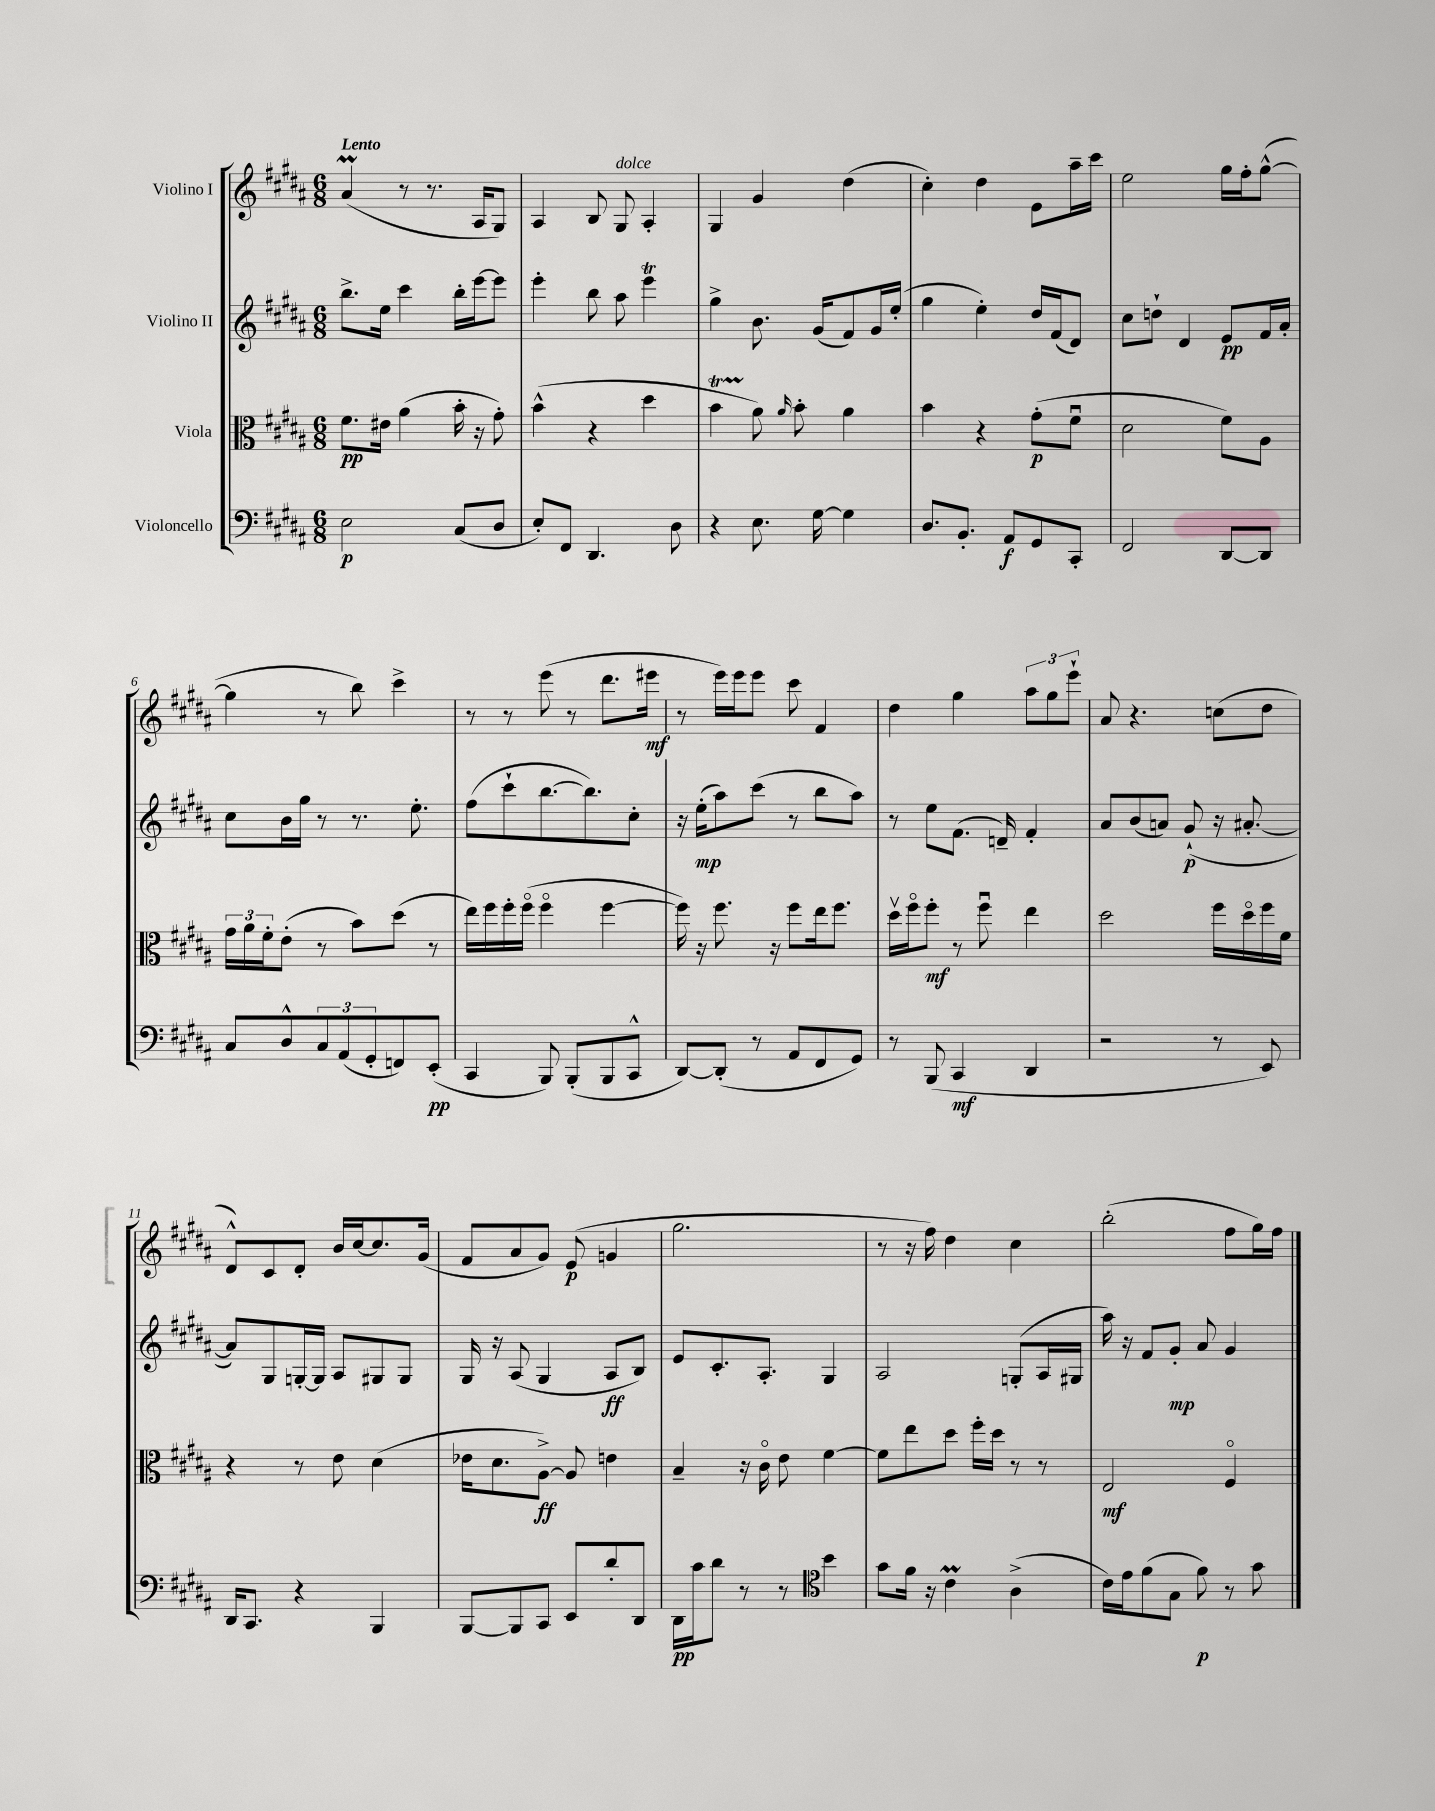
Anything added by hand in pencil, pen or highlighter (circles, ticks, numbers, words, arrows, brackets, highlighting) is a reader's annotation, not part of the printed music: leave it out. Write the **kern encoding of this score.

**kern	**kern	**kern	**kern
*staff4	*staff3	*staff2	*staff1
*clefF4	*clefC3	*clefG2	*clefG2
*k[f#c#g#d#a#]	*k[f#c#g#d#a#]	*k[f#c#g#d#a#]	*k[f#c#g#d#a#]
*M6/8	*M6/8	*M6/8	*M6/8
2E\	8.f#\L	8.bb^\L	(4a#/
.	16e#\Jk	16ee\Jk	.
.	(4a#\	4ccc#\	8r
.	.	.	8.r
(8C#/L	16b'\	16bb'\LL	.
.	16r	[16eee\J	16A#/LK
8D#/J	8g#'\)	8eee\]J	8G#/J)
=	=	=	=
8E'/L)	(4b^^\	4eee'\	4A#/
8FF#/J	.	.	.
4.DD#/	4r	8bb\	8B/
.	.	8aa#\	8G#/
.	4dd#\	4eee\	4A#'/
8D#\	.	.	.
=	=	=	=
4r	4b\	4gg#^\	4G#/
8.E\	8a#\)	8.b\	4g#/
.	16qqa#/	.	.
.	8b'\	.	.
[16G#\	.	(16g#/LK	.
4G#\]	4a#\	8f#/)	(4dd#\
.	.	16g#/L	.
.	.	(16ee'/JJ	.
=	=	=	=
8.D#/L	4b\	4gg#\	4cc#'\)
8.BB'/J	.	.	.
.	4r	4ee'\)	4dd#\
8AA#/L	.	.	.
8GG#/	(8g#'\L	16dd#/LL	8e\L
.	.	(16f#/J	.
8CC#'/J	8f#u\J	8d#/J)	16aa#~\L
.	.	.	16ccc#\JJ
=	=	=	=
2FF#/	2d#\	8cc#\L	2ee\
.	.	8dd`\J	.
.	.	4d#/	.
[8DD#/L	8f#\L)	8e/L	16gg#\LL
.	.	.	16ff#'\J
8DD#/]J	8A#\J	16f#/L	([8gg#^^\J
.	.	16a#'/JJ	.
=	=	=	=
8C#/L	24g#\LL	8cc#\L	4gg#\]
.	24a#\	.	.
.	24f#'\J	.	.
8D#^^/	(8e'\J	16b\L	.
.	.	16gg#\JJ	.
12C#/	8r	8r	8r
(12AA#/	.	.	.
.	8b\L)	8.r	8bb\)
12GG#'/	.	.	.
8FF/)	(8dd#\J	.	4ccc#^\
.	.	8.ee'\	.
(8EE'/J	8r	.	.
=	=	=	=
4CC#/	16ee\LL)	(8ff#\L	8r
.	16ff#\	.	.
.	16ff#'\	8ccc#`\	8r
.	(16ff#o\JJ	.	.
8BBB/)	4ff#o\	[8.bb\	(8eee\
(8BBB'/L	.	.	8r
.	.	8.bb\])	.
8BBB/	[4ff#\	.	8.ddd#\L
8CC#^^/J	.	8cc#'\J	.
.	.	.	16eee#\Jk
=	=	=	=
[8DD#/L)	16ff#\])	16r	8r
.	16r	(16ee'\LK	.
(8DD#'/]J	8.ff#\	8aa#\)	16eee\LL)
.	.	.	16eee\J
8r	.	(8ccc#\J	8eee\J
.	16r	.	.
8AA#/L	8ff#\L	8r	8ccc#\
8FF#/	16ee\k	8bb\L	4f#/
.	8.ff#\J	.	.
8GG#/J)	.	8aa#\J)	.
=	=	=	=
8r	16dd#v\LL	8r	4dd#\
.	16ff#o\J	.	.
(8BBB/	8ff#'\J	8ee\L	.
4CC#/	8r	(8.f#\J	4gg#\
.	8ff#u\	.	.
.	.	16d~/)	.
4DD#/	4ee\	4f#'/	12aa#\L
.	.	.	12gg#\
.	.	.	12eee`\J
=	=	=	=
2r	2dd#\	8a#/L	8a#/
.	.	(8b/	4.r
.	.	8a/J)	.
.	.	(8g#`/	.
8r	16ff#\LL	16r	(8cc\L
.	16dd#o\	[8.a#'/	.
8EE/)	16ff#\	.	8dd#\J
.	16f#\JJ	.	.
=	=	=	=
16DD#/LK	4r	8a#/]L)	8d#^^/L)
8.CC#/J	.	.	.
.	.	8G#/	8c#/
4r	8r	[16G'/L	8d#'/J
.	.	16G/]JJ	.
.	8e\	8A#/L	16b/LL
.	.	.	[16cc#/J
4BBB/	(4d#\	8G#/	8.cc#/]
.	.	8G#/J	.
.	.	.	(16g#/Jk
=	=	=	=
[8BBB/L	16e-\LK	16G#/	8f#/L
.	8.d#\	16r	.
8BBB/]	.	(8A#/	8a#/
8CC#/J	[8A#^\J)	4G#/	8g#/J)
8EE/L	8A#/]	.	(8e/
8d#'/	4e\	8A#/L	4g/
8DD#/J	.	8B/J)	.
=	=	=	=
16DD#\LL	4B~/	8e/L	2.gg#\
16c#\J	.	.	.
8d#\J	.	8.c#'/	.
8r	16r	.	.
.	16c#o\	8.A#'/J	.
8r	8e\	.	.
*clefC4	*	*	*
4b\	[4f#\	4G#/	.
=	=	=	=
8g#\L	8f#\]L	2A#/	8r
16f#\Jk	8ee\	.	16r
16r	.	.	16ff#\)
4c#\	8dd#\J	.	4dd#\
.	16ff#'\LL	.	.
.	16dd#\JJ	.	.
(4A#^\	8r	(8G'/L	4cc#\
.	8r	16A#/L	.
.	.	16G#/JJ	.
=	=	=	=
16c#\LL)	2E/	16aa#\)	(2bb'\
16e\J	.	16r	.
(8f#\	.	8f#/L	.
8G#\J	.	8g#'/J	.
8f#\)	.	8a#/	.
8r	4F#o/	4g#/	8ff#\L
8g#\	.	.	16gg#\L)
.	.	.	16ff#\JJ
==	==	==	==
*-	*-	*-	*-
